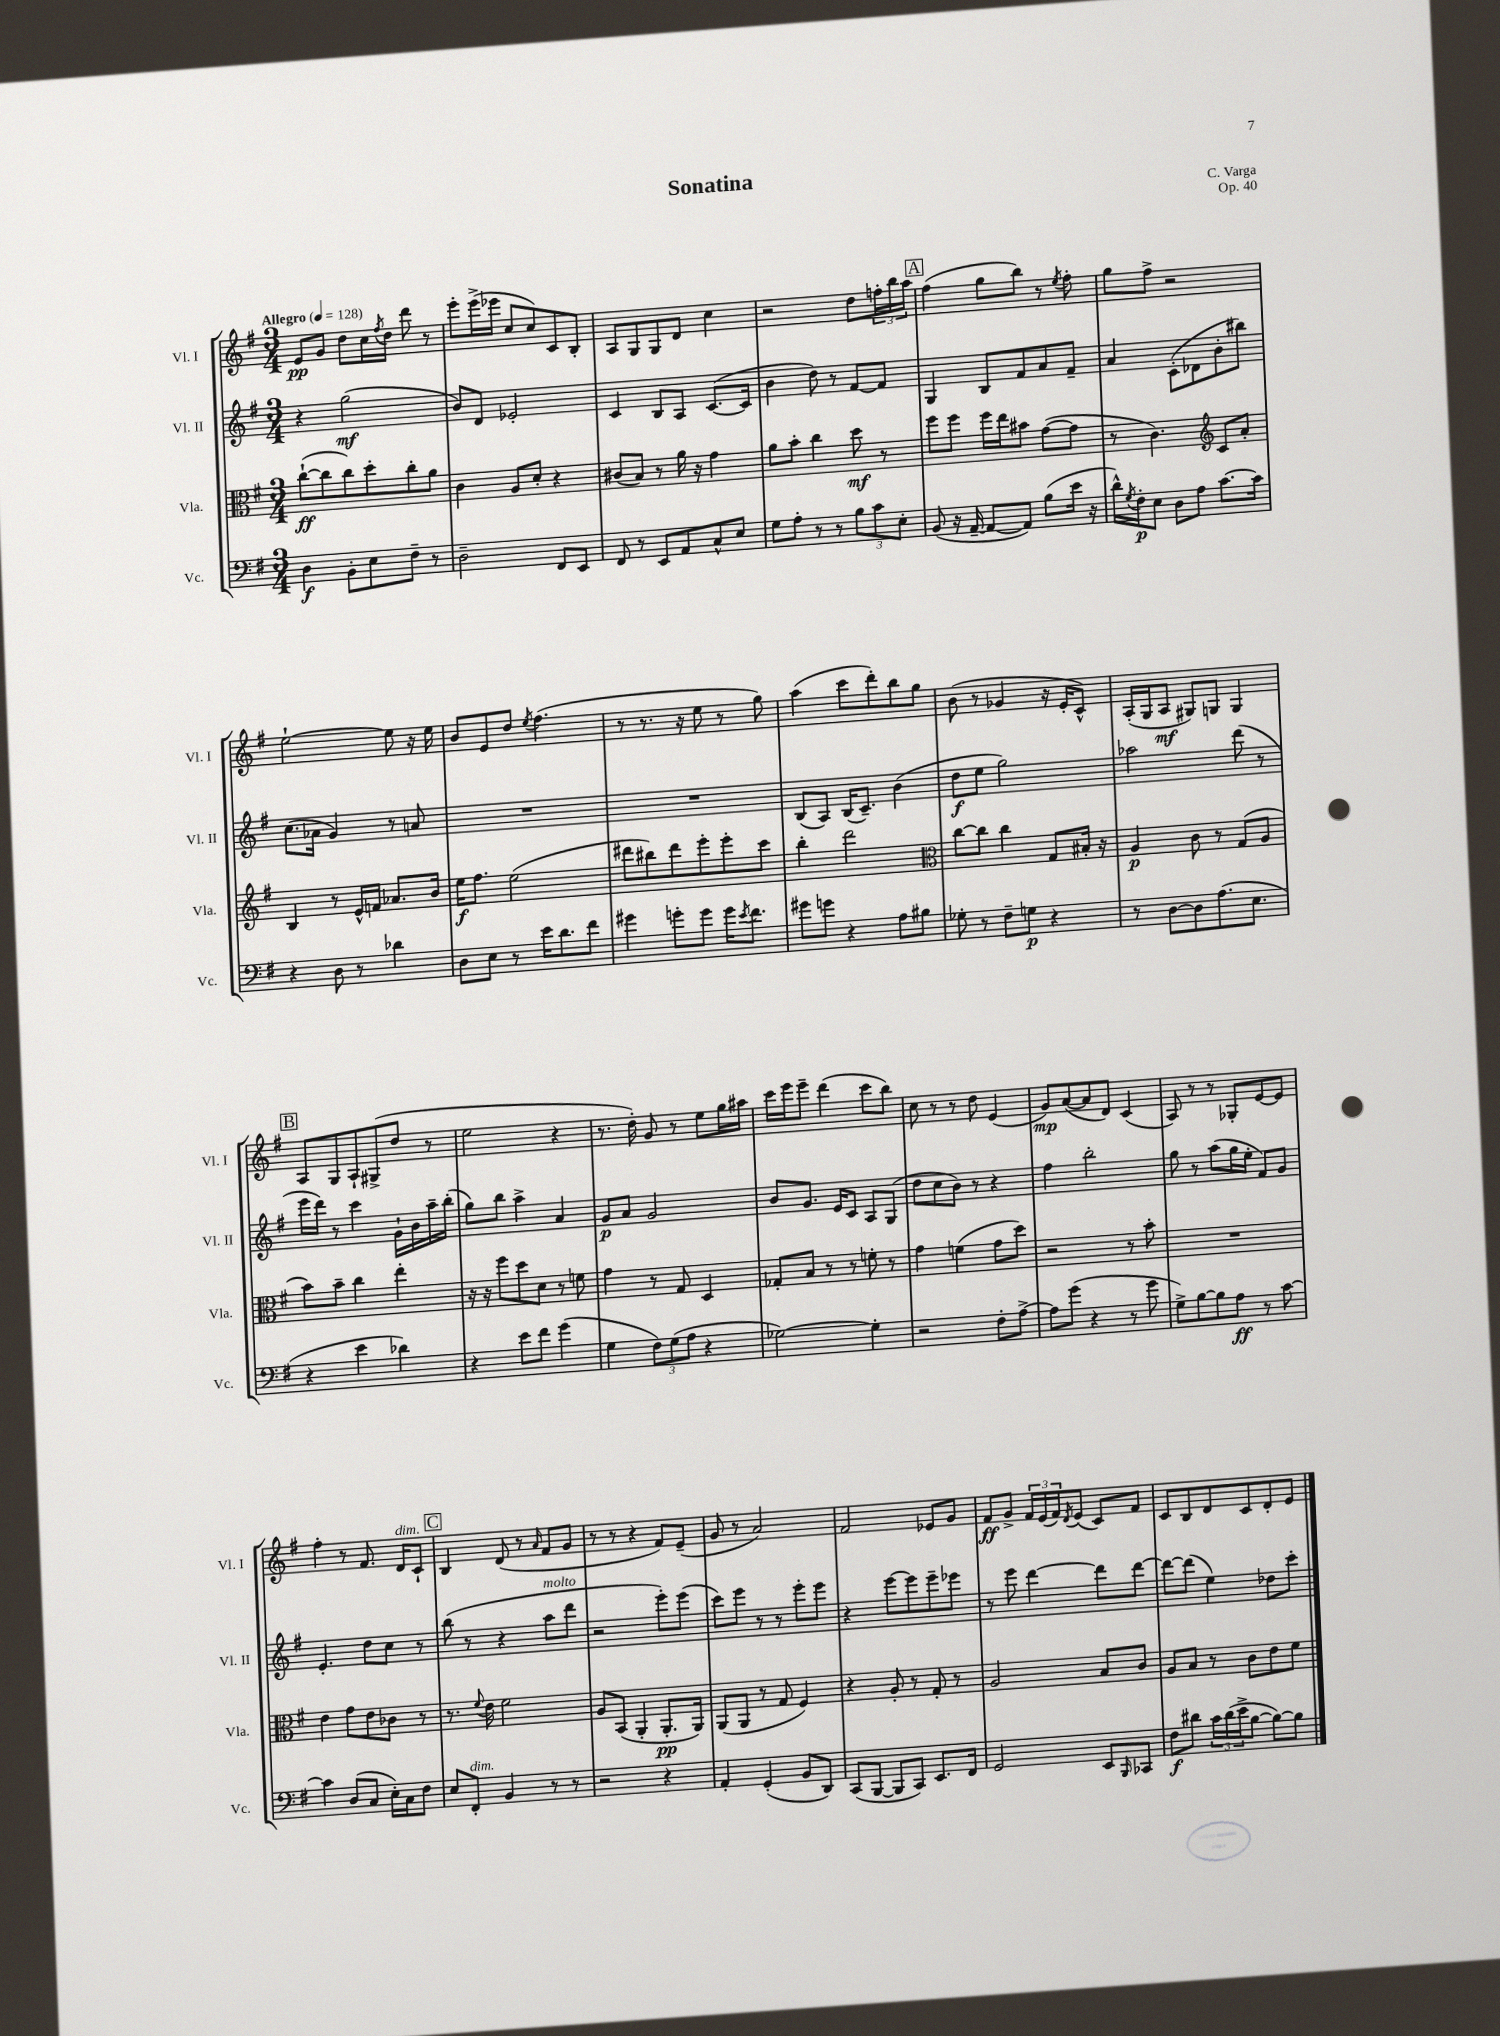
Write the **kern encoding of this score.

**kern	**kern	**kern	**kern
*staff4	*staff3	*staff2	*staff1
*clefF4	*clefC3	*clefG2	*clefG2
*k[f#]	*k[f#]	*k[f#]	*k[f#]
*M3/4	*M3/4	*M3/4	*M3/4
*MM128	*MM128	*MM128	*MM128
4D\	([8cc`\L	4r	8e/L
.	8cc\]	.	8g/J
8BB'\L	8cc\)	(2gg\	8dd\L
8E\	8dd'\	.	16cc\L
.	.	.	8qff#/
.	.	.	16dd\JJ
8F#~\J	8cc'\	.	8ddd\
8r	8a\J	.	8r
=	=	=	=
2D~\	4c\	8b/L)	8eee'\L
.	.	8d/J	(16eee^\L
.	.	.	16eee-\JJ
.	8A/L	2e-'/	8cc/L
.	8d'/J	.	8cc/)
8FF#/L	4r	.	8c/
8EE/J	.	.	8B'/J
=	=	=	=
8FF#/	(8c#/L	4c/	8A/L
8r	8B/J)	.	8G/
8EE/L	8r	8B/L	8G/
8AA/	16a\	8A/J	8d/J
.	16r	.	.
8C^^/	4g\	([8.c/L	4cc\
8E/J	.	.	.
.	.	16c/]Jk	.
=	=	=	=
8G\L	8a\L	4b\	2r
8A'\J	8b'\J	.	.
8r	4cc\	8dd\)	.
8r	.	8r	.
12B\L	8dd\	[8f#/L	8dd\L
12c\	.	.	.
.	8r	8f#/]J	24ff'\L
12E'\J	.	.	24bb\
.	.	.	24aa\JJ
=	=	=	=
(8BB/	8ff#\L	4G/	(4ff#\
16r	8ff#\J	.	.
[16AA~/	.	.	.
8AA/_L	16ff#\LL	8B/L	8gg\L
.	16ee\J	.	.
8AA/]J)	8b#\J	8f#/	8bb\J)
(8B\L	([8g\L	8a/	8r
.	.	.	8qee/
16e\Jk	8g\]J	8f#~/J	8ff#'\
16r	.	.	.
=	=	=	=
16d^^\LL)	8r	4a/	8gg\L
8qG/	.	.	.
16F#'\J	.	.	.
8E\J	4.c\)	.	8ff#^\J
8D\L	.	(8c'\L	2r
8A\J	.	8d-\	.
*	*clefG2	*	*
[8.c\L	8c/L	8b'\	.
.	8a'/J	8bb#\J)	.
16c\]Jk	.	.	.
=	=	=	=
4r	4B/	(8.cc\L	[2ee`\
.	.	16a-\Jk	.
8D\	8r	4g/)	.
8r	16e^^/LL	.	.
.	16f/JJ	.	.
4d-\	8.a-/L	8r	8ee\]
.	.	8a/	16r
.	16b/Jk	.	16ee\
=	=	=	=
8D\L	16ee\LK	2.r	8b/L
.	8.ff#\J	.	.
8E\J	.	.	8e/
8r	(2ee\	.	8dd/J
.	.	.	8qee/
16e\LK	.	.	(4.ff#\
8.d\	.	.	.
8f#\J	.	.	.
=	=	=	=
4g#\	8ddd#\L	2.r	8r
.	8bb#\)	.	8.r
8g'\L	8ddd#\	.	.
.	.	.	16r
8g\J	8eee'\	.	8ee\
16g\LK	8eee'\	.	8r
8qe/	.	.	.
8.f#\J	.	.	.
.	8ccc\J	.	8gg\)
=	=	=	=
8g#\L	4bb'\	(8B/L	(4aa\
8g\J	.	8A/J)	.
4r	2ddd\	(16B/LK	8ccc\L
.	.	8.c~/J)	.
.	.	.	8ddd'\)
8A\L	.	(4b\	8bb\
8B#\J	.	.	8gg\J
=	=	=	=
*	*clefC3	*	*
8G-'\	[8cc\L	8dd\L	(8b\
8r	8cc\]J	8ee\J	8r
8F#~\L	4cc\	2gg\)	4g-/
8G\J	.	.	.
4r	8G/L	.	16r
.	.	.	16e'/LK
.	16B#'/Jk	.	8c^^/J)
.	16r	.	.
=	=	=	=
8r	4A/	2aa-\	(16A'/LL
.	.	.	16G/J
[8D\L	.	.	8A/J
8D\]	8c\	.	8G#/L)
(8.A\	8r	.	8G/J
.	(8G/L	(8ddd\	4G/
8.E\J	.	.	.
.	8A/J	8r	.
=	=	=	=
4r	8b\L)	16eee\LL	8A/L
.	.	16ddd\JJ)	.
.	8b~\J	8r	8G/
4e\	4cc\	4ccc\	8A`/
.	.	.	(8G#^/
4d-\)	4ee'\	16g`\LL	8dd/J
.	.	16b\	.
.	.	16aa~\	8r
.	.	(16bb'\JJ	.
=	=	=	=
4r	16r	8gg\L)	2ee\
.	16r	.	.
.	8ff#\L	8bb\J	.
8e\L	8dd\	4aa^\	.
8f#\J	8d\J	.	.
(4g\	8r	4a/	4r
.	8f\	.	.
=	=	=	=
4G\	4g\	8g/L	8.r
.	.	8a/J	.
.	.	.	16dd'\)
12F#\L)	8r	2g/	8g/
(12G\	.	.	.
.	8G/	.	8r
12A\J	.	.	.
4r	4D/	.	8ee\L
.	.	.	16gg\L
.	.	.	16aa#\JJ
=	=	=	=
[2G-\)	8G-'/L	8b/L	16ccc\LL
.	.	.	16eee\J
.	8B/J	8.g/J	8eee~\J
.	8r	.	(4ddd\
.	.	16e/LK	.
.	8r	8c/J	.
4G-'\]	8f'\	8A/L	8ccc\L
.	8r	(8G/J	8bb\J)
=	=	=	=
2r	4g\	8dd\L	8cc\
.	.	8cc\	8r
.	(4f\	8b\J)	8r
.	.	8r	8dd\
8F#'\L	8g\L	4r	(4e/
[8A^\J	8dd\J)	.	.
=	=	=	=
8A\]L	2r	4ff#\	8g/L)
(8g\J	.	.	([8a/
4r	.	2bb'\	8a/]
.	.	.	8d/J)
8r	8r	.	(4c/
8g\	8b'\	.	.
=	=	=	=
8G^\L)	2.r	8gg\	8A/)
[8B\	.	8r	8r
8B\]	.	(8aa\L	8r
8A\J	.	16gg\L	8G-'/L
.	.	16ee'\JJ	.
8r	.	8f#/L)	[8e/
[8c\	.	8g/J	8e/]J
=	=	=	=
4c\]	4e\	4.e'/	4ff#'\
(8D/L	8g\L	.	8r
8C/J	8e\	8dd\L	8.f#/
16E'\LL)	8c-\J	8cc\J	.
16C\J	.	.	16d/LK
8F#\J	8r	8r	8c`/J
=	=	=	=
8E/L	8.r	(8bb\	4B/
8FF#'/J	.	8r	.
.	8qqf#/	.	.
.	16e\	.	.
4BB/	2f#\	4r	(8d/
.	.	.	8r
.	.	.	16qqa/
8r	.	8aa\L	8f#/L
8r	.	8ddd\J	8g/J
=	=	=	=
2r	8A/L	2r	8r
.	(8BB/J	.	8r
.	4AA'/	.	4r
4r	8.AA'/L	8eee'\L)	8f#/L)
.	.	(8eee\J	(8e~/J
.	16AA/Jk)	.	.
=	=	=	=
4AA'/	(8AA/L	8ccc\L)	8g/
.	8AA/J	8eee\J	8r
(4GG'/	8r	8r	2a/)
.	8G/	8r	.
8BB/L	4F#/)	8eee'\L	.
8DD/J)	.	8eee\J	.
=	=	=	=
(8CC/L	4r	4r	2f#/
[8BBB/J	.	.	.
8BBB/]L	8A'/	[8eee\L	.
8CC/J)	8r	8eee\]	.
8.EE/L	8G'/	8eee~\	8e-/L
.	8r	8eee-\J	8g/J
16FF#/Jk	.	.	.
=	=	=	=
2GG/	2A/	8r	8f#/L
.	.	8eee\	8g^/J
.	.	[4ddd\	24f#/LL
.	.	.	(24e/
.	.	.	24f#/J)
.	.	.	8qd/
.	.	.	(8e/J
8EE/L	8B/L	8ddd\]L	8c/L)
16qqBBB/	.	.	.
8CC-/J	8c/J	[8ddd\J	8f#/J
=	=	=	=
8F#\L	8A/L	8ddd\_L	8c/L
8d#\J	8B/J	(8ddd\]J	8B/
24c\LL	8r	4ee\)	8d/
(24d#\	.	.	.
24e^\J	.	.	.
[8B\J	8c\L	.	8c/
8B\_L)	8e\	8dd-\L	8d'/
8B\]J	8f#\J	8ccc'\J	8e/J
==	==	==	==
*-	*-	*-	*-
